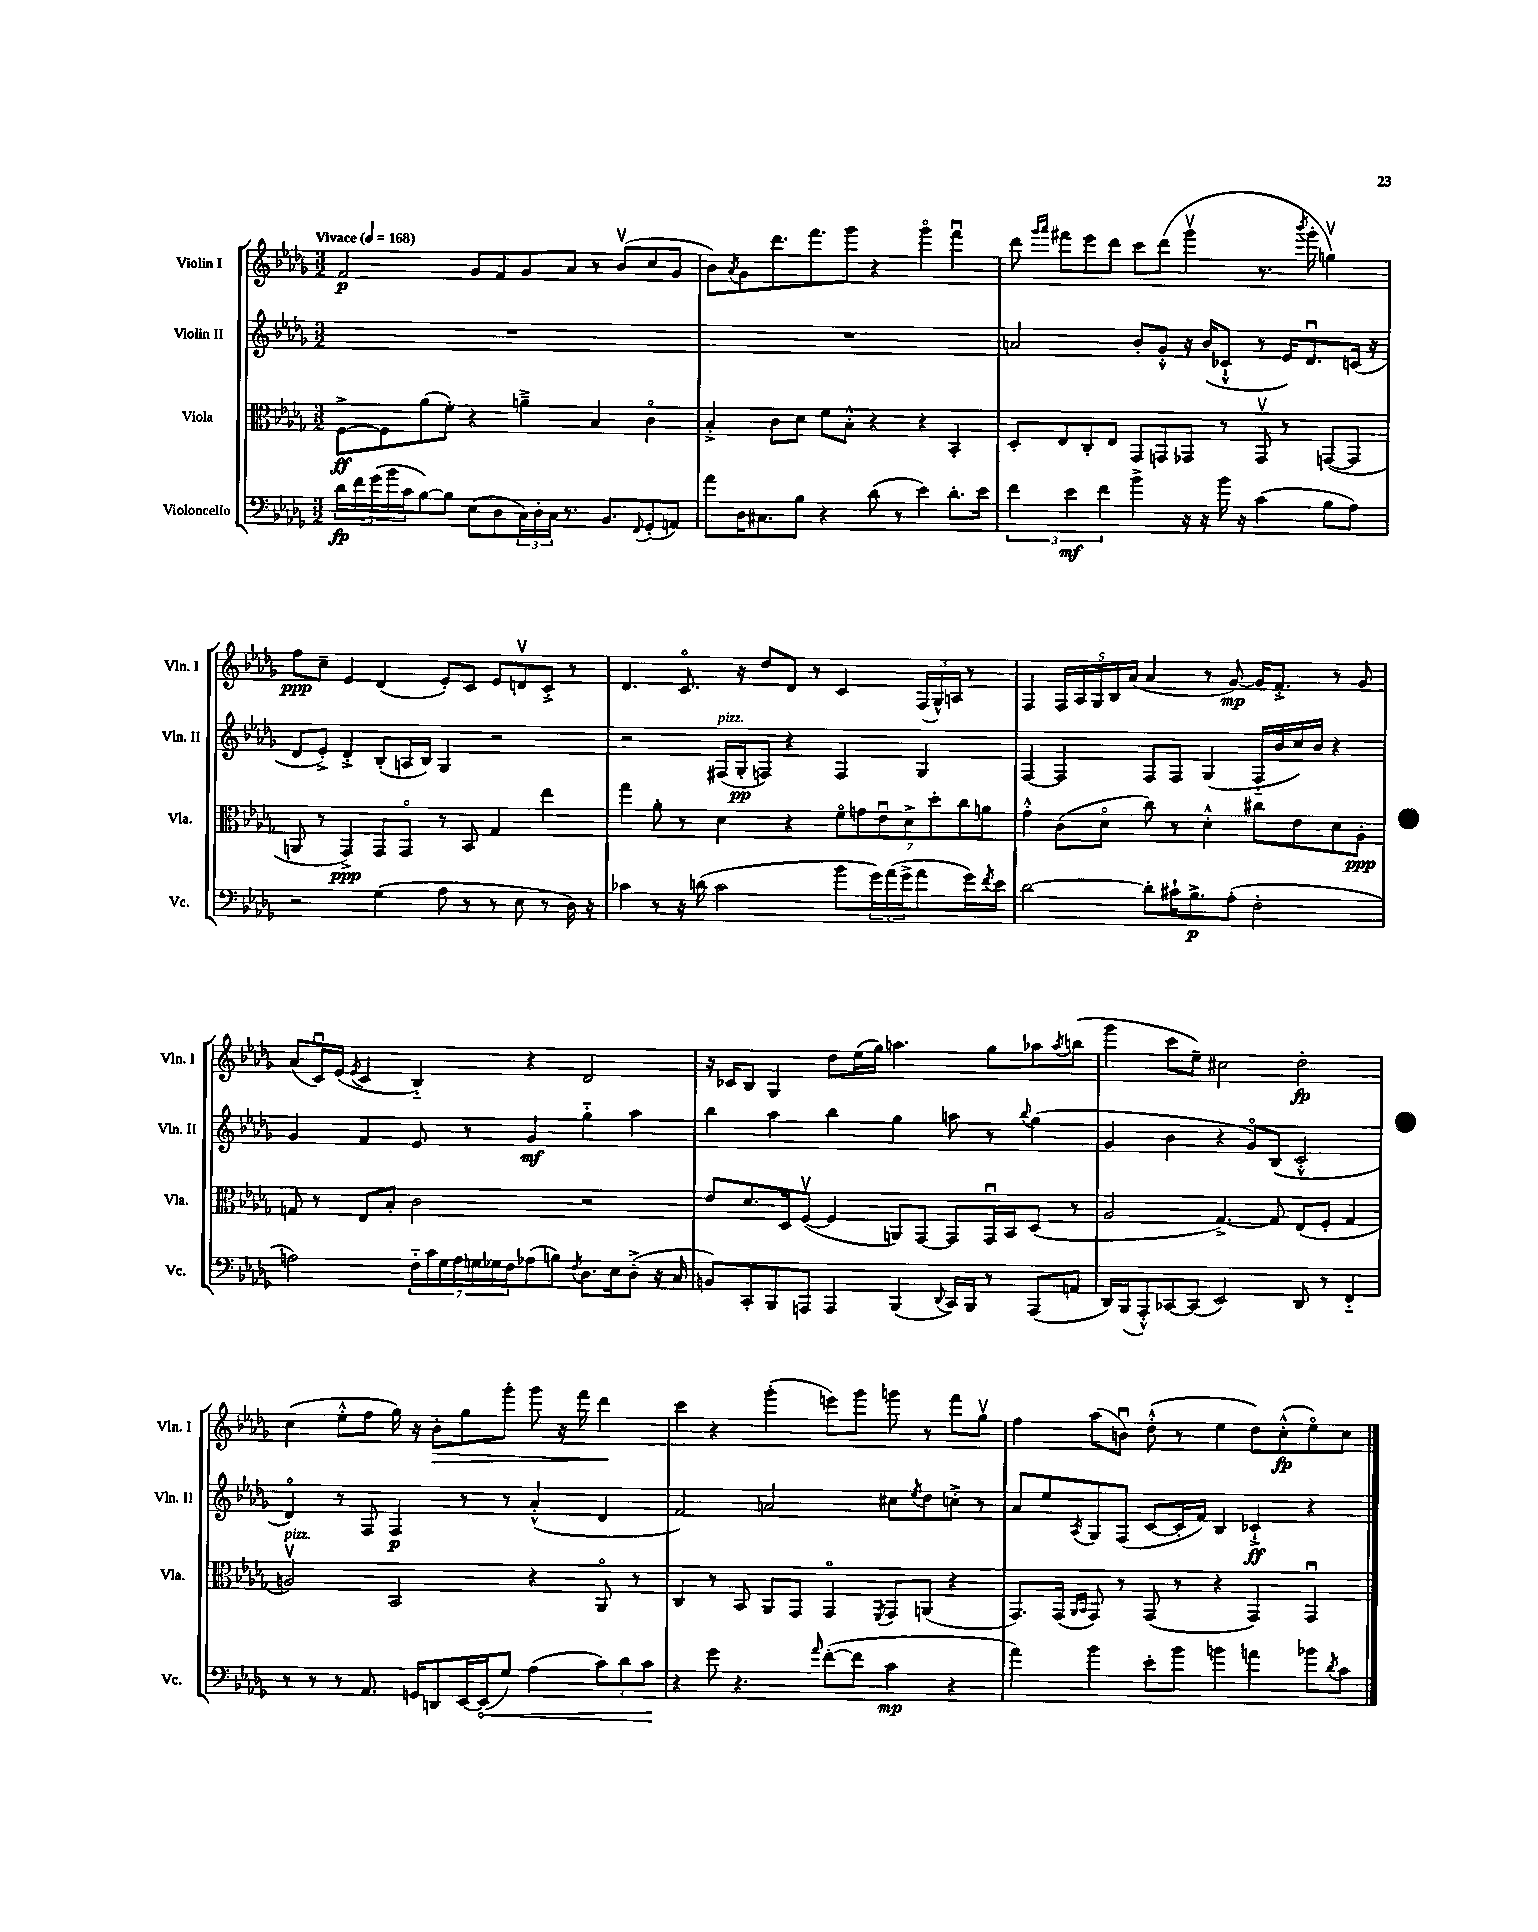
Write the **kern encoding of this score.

**kern	**kern	**kern	**kern
*staff4	*staff3	*staff2	*staff1
*clefF4	*clefC3	*clefG2	*clefG2
*k[b-e-a-d-g-]	*k[b-e-a-d-g-]	*k[b-e-a-d-g-]	*k[b-e-a-d-g-]
*M3/2	*M3/2	*M3/2	*M3/2
*MM168	*MM168	*MM168	*MM168
20d-	[8F^	1.r	2f
20f	.	.	.
(20g-	.	.	.
.	8F]	.	.
20b-	.	.	.
20c	.	.	.
[8B-)	(8a-	.	.
8B-]	8f')	.	.
(8E-	4r	.	8g-
8D-	.	.	8f
24C)	4a~^	.	8g-
24D-'	.	.	.
24C	.	.	.
8.r	.	.	8a-
.	4B-	.	8r
8.BB-	.	.	.
.	.	.	(8b-v
8qqFF	.	.	.
(8GG-'	4co	.	8cc
8AA)	.	.	8g-
=	=	=	=
8a-	4B-'^	1.r	8b-)
.	.	.	8qa-
16D-	.	.	8g-
8.C#	.	.	.
.	8c	.	8.ddd-
8B-	8d-	.	.
.	.	.	8.fff
4r	8f	.	.
.	8B-'^^	.	8ggg-
(8d-	4r	.	4r
8r	.	.	.
4e-)	4r	.	4ggg-o
8.d-'	4BB-'	.	4fffu
16e-	.	.	.
=	=	=	=
6f	8D-'	2a	8ddd-
.	.	.	16qqggg-
.	.	.	16qqaaa-
.	8E-	.	8fff#
6e-	.	.	.
.	8C'	.	8eee-
6f	.	.	.
.	8E-	.	8ddd-
4b-^	8GG-	8b-'	8ccc
.	8GG	8g-'^^	(8ddd-
16r	8GG-	16r	4ggg-v
16r	.	(16b-	.
16b-	8r	8c-`^^	.
16r	.	.	.
(4c	8GG-v	8r	8.r
.	8r	16e-)	.
.	.	.	8qbbb-
.	.	8.d-u	16ggg-'
8B-	([8GG	.	4ggv)
8A-)	8GG]	(16c	.
.	.	16r	.
=	=	=	=
2r	8AA	8d-	8ff
.	8r	8e-'^)	8cc~
.	4GG-^)	4d-'^	4e-
(4G-	8GG-	(8B-'	(4d-
.	8GG-o	16A	.
.	.	16B-)	.
8A-	8r	4G-	8e-')
8r	8BB-	.	8c
8r	4G-	2r	8e-
8E-	.	.	8dv
8r	4ee-	.	8c'^
16D-)	.	.	8r
16r	.	.	.
=	=	=	=
4c-	4gg-	2r	4.d-
8r	8a-'	.	.
16r	8r	.	8.co
(16d	.	.	.
2c-	4d-	(16F#	.
.	.	16G-'	16r
.	.	8F)	8dd-
.	4r	4r	8d-
.	.	.	8r
8b-	14fo	4F	4c
.	14g	.	.
24g-)	.	.	.
.	14e-u	.	.
(24a-	.	.	.
24g-^	.	.	.
.	14d-^	.	.
8a-	.	4G-	(24F
.	14dd-'	.	.
.	.	.	24G-^^)
.	.	.	24A
.	14cc	.	.
16g-)	.	.	8r
.	14a	.	.
8qf	.	.	.
16e-	.	.	.
=	=	=	=
[2d-	4g-'^^	[4F	4F
.	(8c	4F]	20F
.	.	.	20A-
.	.	.	20G-
.	8d-o	.	.
.	.	.	20B-
.	.	.	(20a-
8d-']	8cc)	8F	4a-
16c#`	8r	8F	.
8.B-^	.	.	.
.	4d-'^^	(4G-	8r
(8A-'	.	.	[8g-)
2F'	8cc#	16F'~	16g-]
.	.	16b-	8.f'^
.	8e-	16cc)	.
.	.	16b-	.
.	8d-	4r	8r
.	8A-'	.	8g-
=	=	=	=
2A)	8G	4g-	(8a-
.	8r	.	16cu)
.	.	.	(16e-
.	.	.	8qe-
.	8E-	4f	4c
.	8B-'	.	.
28F'~	2c	8e-	4B-'~)
28c	.	.	.
28G-	.	.	.
28A	.	.	.
.	.	8r	.
28G	.	.	.
28G-	.	.	.
28F	.	.	.
(8A-	.	4g-	4r
8B)	.	.	.
8qF	.	.	.
8.D-	2r	4gg-'~	2d-
16E-	.	.	.
(8D-'^	.	4aa-	.
16r	.	.	.
16C	.	.	.
=	=	=	=
8BB)	8e-	4bb-	16r
.	.	.	16c-
8CC'	8.d-	.	8B-
8BBB-	.	4aa-	4G-
.	16D-	.	.
8AAA	([8Fv	.	.
4AAA	4F]	4bb-	8dd-
.	.	.	(16ee-
.	.	.	16gg-)
(4BBB-	8AA)	4gg-	4.aa
.	[8GG-	.	.
8qqDD-	.	.	.
16CC)	8GG-]	8aa	.
16BBB-	.	.	.
8r	16GG-u	8r	8gg-
.	16BB-	.	.
.	.	8qqbb-	.
(8AAA	(8D-	(4gg-	8aa-
.	.	.	8qaa-
8AA	8r	.	(8bb
=	=	=	=
16DD-)	2A-	4g-	4ggg-
(16BBB-	.	.	.
8AAA-'^^)	.	.	.
[8CC-	.	4b-	8ccc
(8CC-]	.	.	8ee-~)
2EE-)	[4.G-^)	4r	2cc#
.	.	8g-o)	.
.	8G-]	(8B-	.
8DD-	(8E-	2c'^^	2dd-'
8r	8F'	.	.
4FF'~	4G-	.	.
=	=	=	=
8r	2Av)	4d-o)	(4cc
8r	.	.	.
8r	.	8r	8ee-'^^
8.AA-	.	8F	8ff
.	2BB-	4F	16gg-)
16GG	.	.	16r
8DD	.	.	8b-'
[16EE-	.	8r	8gg-
(16EE-]	.	.	.
8G-)	.	8r	8ggg-'
(4A-	4r	(4a-'^^	8ggg-
.	.	.	16r
.	.	.	16fff
12c)	8AA-o	4d-	4ddd-
12d-	.	.	.
.	8r	.	.
12c	.	.	.
=	=	=	=
4r	4C	2f)	4ccc
8g-	8r	.	4r
4.r	8BB-	.	.
.	8AA-	2a	(4ggg-'
.	8GG-	.	.
16qqa-	.	.	.
([8f'	4GG-o	.	8eee)
8f]	.	.	8ggg-
.	8qFF	.	.
4c	8GG-	8cc#	8ggg
.	.	8qee-	.
.	(8AA	8dd-	8r
4r	4r	8cc'^	8fff
.	.	8r	8gg-v
=	=	=	=
4a-)	8.GG-)	8a-	4ff
.	.	8ee-	.
.	(16GG-	.	.
.	16qqAA-	.	.
.	16qqBB-	8qA-	.
4b-	8GG-)	8G-	(8aa-
.	8r	(8F	8bu)
8e-'	(8GG-	[8c	(8dd-'^^
8b-	8r	16c']	8r
.	.	16f)	.
4b	4r	4B-	4ee-
4a	4GG-)	4c-`^	8dd-)
.	.	.	(8cc'^^
8b-	4GG-u	4r	8ee-o)
8qd-	.	.	.
8c	.	.	8cc
==	==	==	==
*-	*-	*-	*-
